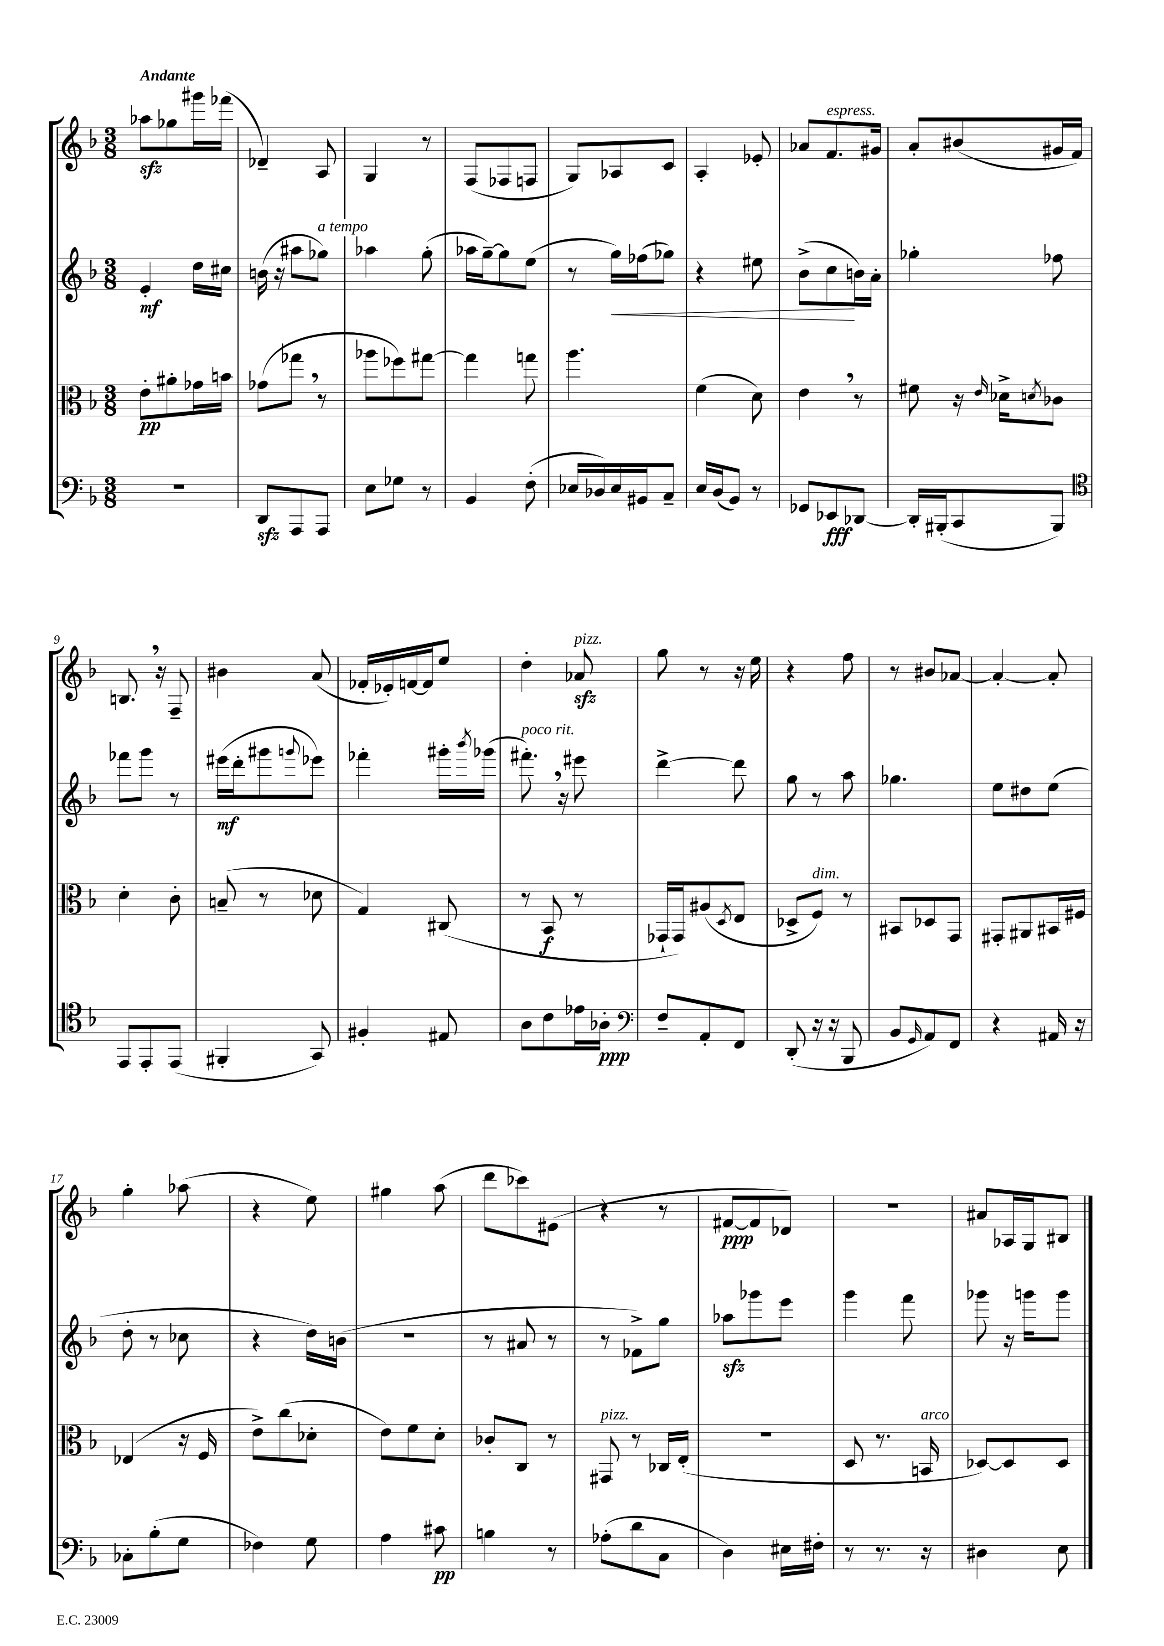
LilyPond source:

<<
\new StaffGroup <<
\new Staff = "s0" {
    \clef treble \key f \major \numericTimeSignature \time 3/8 \tempo "Andante"
    aes''8\sfz ges''8 gis'''16 fes'''16( |
    des'4--) a8 |
    g4 r8 |
    f8( fes8 f8 |
    g8) aes8 c'8 |
    a4-. ees'8-. |
    aes'8 f'8.^\markup { \italic "espress." } gis'16 |
    a'8-. bis'8( gis'16 f'16) |
    b8. \breathe r16 f8-- |
    bis'4 a'8( |
    fes'16-. ees'16-.) f'16~ f'16 e''8 |
    d''4-. aes'8\sfz^\markup { \italic "pizz." } |
    g''8 r8 r16 e''16 |
    r4 f''8 |
    r8 bis'8 aes'8~ |
    aes'4~-. aes'8-. |
    g''4-. aes''8( |
    r4 e''8) |
    gis''4 a''8( |
    d'''8 ces'''8) eis'8( |
    r4 r8 |
    fis'8~\ppp fis'8 des'8) |
    R4. |
    ais'8 aes16 g16 bis8 \bar "|." |
}
\new Staff = "s1" {
    \clef treble \key f \major \numericTimeSignature \time 3/8
    e'4-.\mf d''16 cis''16 |
    b'16( r16 ais''8 ges''8^\markup { \italic "a tempo" }) |
    aes''4 g''8-.( |
    aes''16 g''16~--) g''8 e''8( |
    r8 g''16\<) fes''16( ges''8) |
    r4 eis''8 |
    bes'8->( c''8\! b'16) a'16-. |
    ges''4-. fes''8 |
    fes'''8 g'''8 r8 |
    eis'''16\mf( d'''16-. gis'''8 \appoggiatura { g'''8 } ees'''8) |
    fes'''4-. gis'''16-. \acciaccatura { bes'''8 } ges'''16( |
    fis'''8.-.^\markup { \italic "poco rit." }) \breathe r16 eis'''8 |
    d'''4~-> d'''8 |
    g''8 r8 a''8 |
    ges''4. |
    e''8 dis''8 e''8( |
    d''8-. r8 ces''8 |
    r4 d''16) b'16( |
    r4. |
    r8 ais'8 r8 |
    r8 fes'8->) g''8 |
    aes''8\sfz ges'''8 e'''8 |
    g'''4 f'''8 |
    ges'''8 r16 g'''16 g'''8 \bar "|." |
}
\new Staff = "s2" {
    \clef alto \key f \major \numericTimeSignature \time 3/8
    e'8-.\pp ais'8-. ges'16 b'16 |
    ges'8( ges''8 \breathe r8 |
    aes''8 fes''8) gis''8~ |
    gis''4 g''8 |
    a''4. |
    f'4( d'8) |
    e'4 \breathe r8 |
    fis'8 r16 \grace { e'16 } des'16-> \acciaccatura { d'8 } ces'8 |
    d'4-. c'8-. |
    b8--( r8 des'8 |
    g4) cis8( |
    r8 bes,8\f r8 |
    ges,16-! ges,16) ais8( \acciaccatura { d8 } e8 |
    des8-> f8^\markup { \italic "dim." }) r8 |
    bis,8 des8 g,8 |
    gis,8-. ais,8 bis,16 fis16 |
    ees4( r16 f16 |
    e'8->) c''8( des'8-. |
    e'8) f'8 d'8-. |
    ces'8-. c8 r8 |
    gis,8^\markup { \italic "pizz." } r8 ces16 e16-.( |
    R4. |
    d8 r8. b,16^\markup { \italic "arco" } |
    des8~) des8 des8 \bar "|." |
}
\new Staff = "s3" {
    \clef bass \key f \major \numericTimeSignature \time 3/8
    r4. |
    d,8\sfz a,,8 a,,8 |
    e8 ges8 r8 |
    bes,4 f8-.( |
    ees16 des16) ees16 bis,16 c8-- |
    e16 d16( bes,8) r8 |
    ges,8 ees,8\fff des,8~ |
    des,16-. bis,,16-.( c,8 bis,,8) |
    \clef tenor e,8 e,8-. e,8( |
    fis,4-. g,8) |
    fis4-. eis8 |
    a8 c'8 ees'16 aes16-.\ppp |
    \clef bass f8-- a,8-. f,8 |
    d,8-.( r16 r16 bes,,8 |
    bes,8 \grace { g,16 } a,8) f,8 |
    r4 ais,16 r16 |
    ces8-. bes8-.( g8 |
    fes4) g8 |
    a4 cis'8\pp |
    b4 r8 |
    aes8-.( d'8 c8 |
    d4) eis16 fis16-. |
    r8 r8. r16 |
    dis4 e8 \bar "|." |
}
>>
>>
